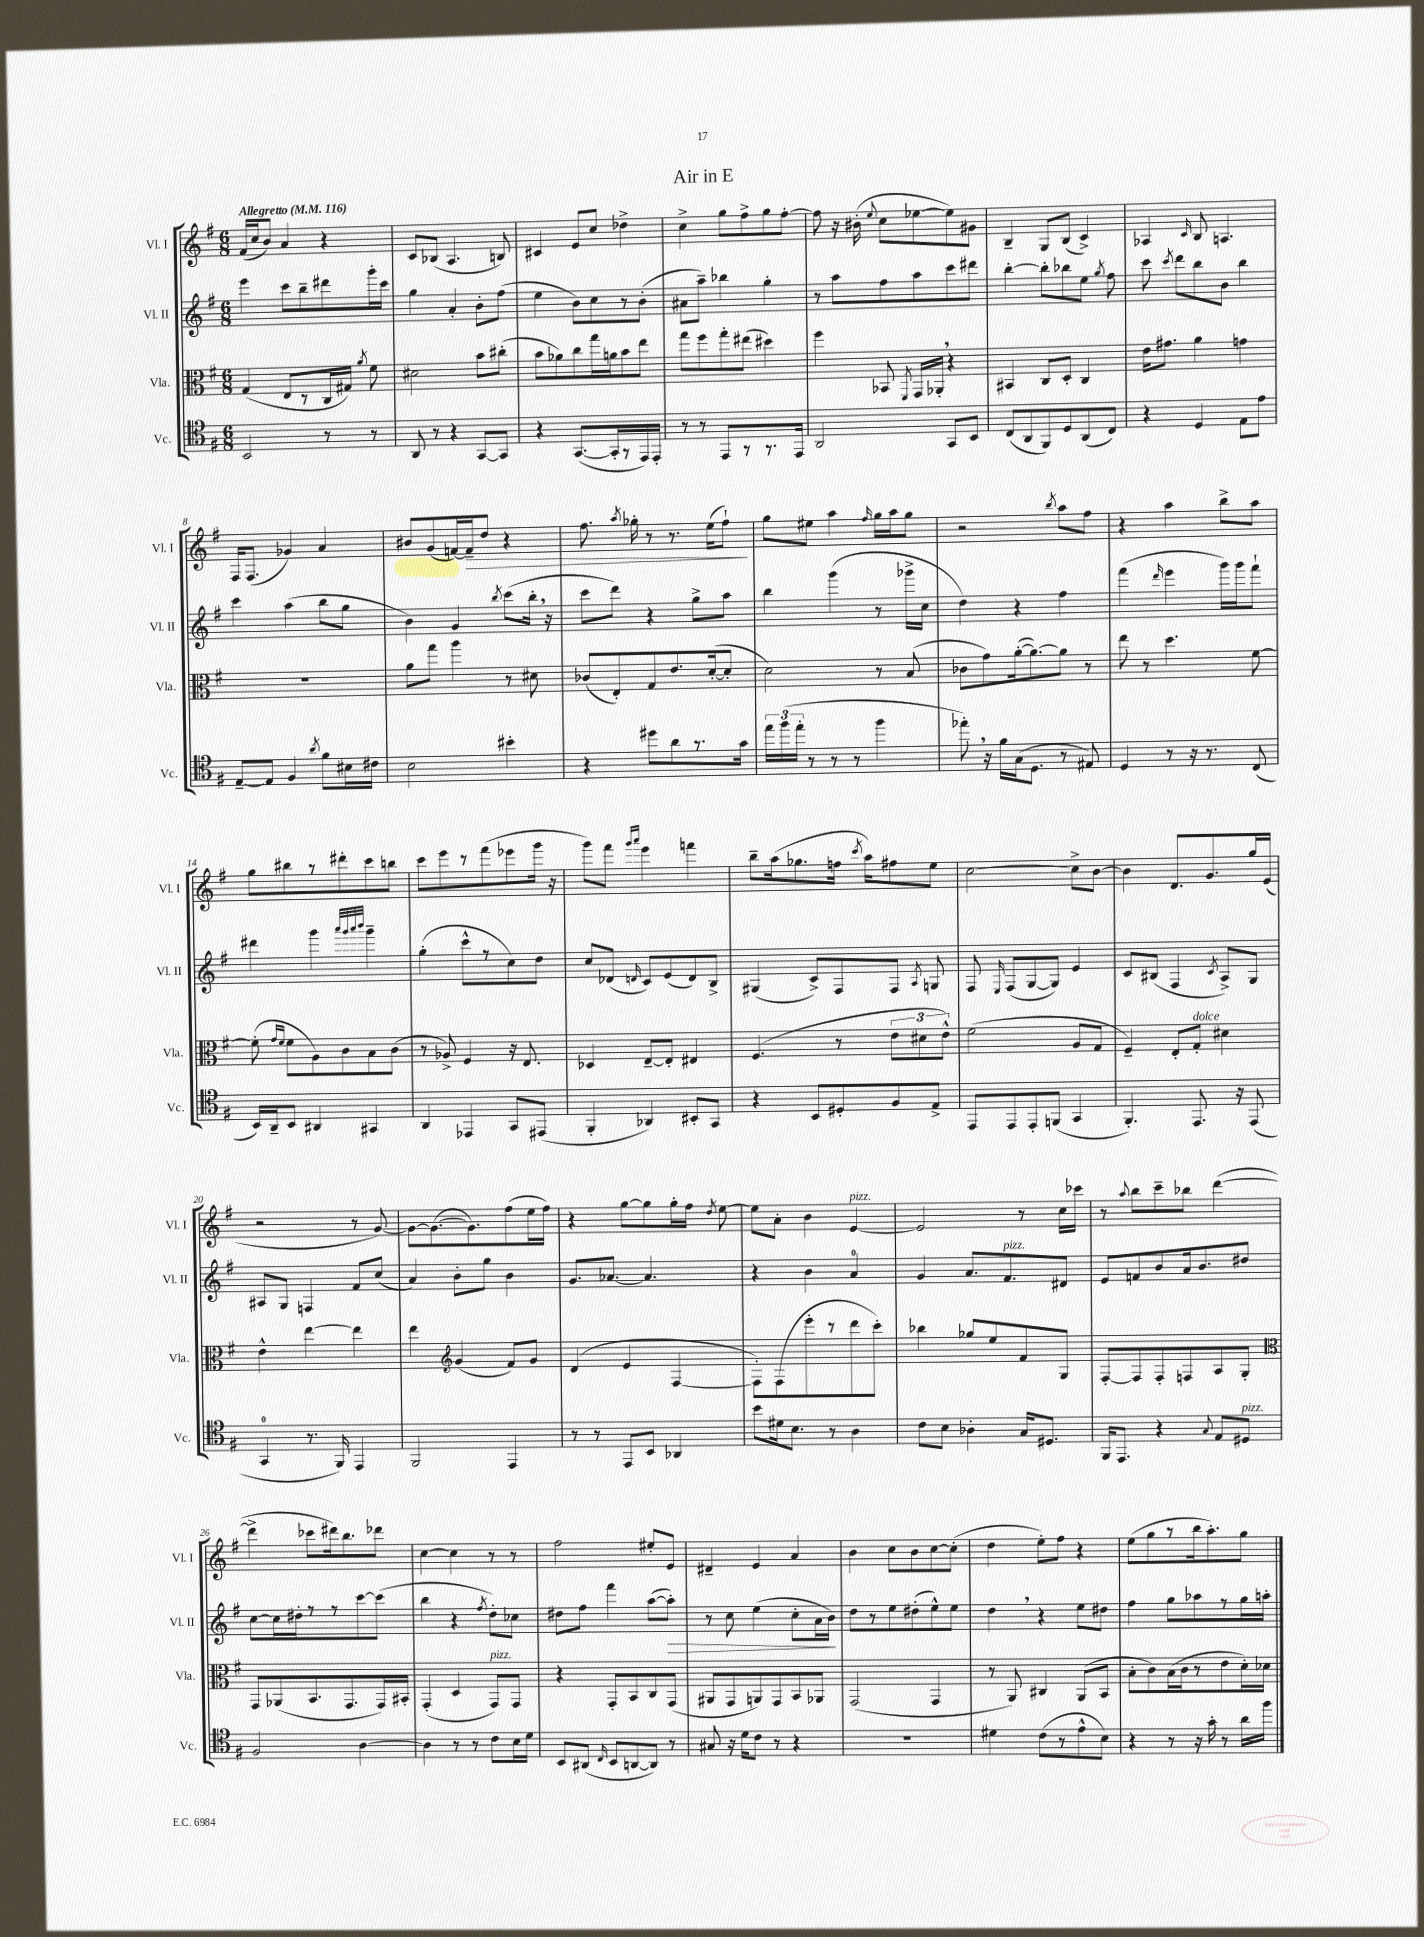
\header { title = "Air in E" }
<<
\new StaffGroup <<
\new Staff = "s0" \with { instrumentName = "Vl. I" shortInstrumentName = "Vl. I" } {
    \clef treble \key g \major \numericTimeSignature \time 6/8 \tempo "Allegretto" 4 = 116
    \autoBeamOff fis'16[( c''16 b'8]) a'4 r4 |
    c'8[ bes8]( a4. b8) |
    cis'4 e'8[ c''8] des''4-> |
    c''4-> g''8[ fis''8-> g''8 fis''8]~-. |
    fis''8 r16 bis'16-.( \appoggiatura { e''8 } c''8[ ees''8~ ees''8) gis'8] |
    b4-- g8[ b8]( c'4->) |
    aes4 \grace { c'16 } b8 a4. |
    fis16[ fis8.]( ges'4) a'4 |
    bis'8[ g'8( f'16~) f'16--\> d''8] r4 |
    fis''8. \acciaccatura { a''8 } ges''16-. r8 r8. e''16[( fis''8]-!\!) |
    g''8[ eis''8] a''4 \grace { fis''16 } g''16[ a''16 g''8] |
    r2 \acciaccatura { b''8 } a''8[ fis''8] |
    r4 a''4 b''8[-> a''8] |
    g''8[ bis''8 r8 dis'''8-. c'''8 b''8] |
    c'''8[ e'''8 r8 fis'''8( ees'''8 g'''16] r16 |
    g'''8[) fis'''8] \grace { g'''16[ a'''16] } e'''4 f'''4 |
    b''8[-- a''16( ges''8. f''16] \acciaccatura { c'''8 } a''16[) fis''8 e''8] |
    c''2~ c''8[-> b'8]~ |
    b'4 d'8.[ g'8. g''16 e'16]( |
    r2 r8 g'8~) |
    g'8[~ g'8.~( g'8.) fis''8( e''16 fis''16]) |
    r4 g''8[~ g''8 g''16-. fis''16] \acciaccatura { d''8 } e''8~ |
    e''8[ a'8]-. b'4 e'4~^\markup { \italic "pizz." } |
    e'2 r8 c''16[ ces'''16] |
    r8 \appoggiatura { a''8 } b''8[ c'''8-- bes''8] d'''4~( |
    d'''4-> ces'''8[ dis'''16) b''8. des'''8] |
    c''4~ c''4 r8 r8 |
    fis''2 eis''8[-. e'8] |
    dis'4-- e'4 a'4 |
    b'4 c''8[ b'8 c''8~ c''8]-.( |
    d''4 e''8[-.) fis''8] r4 |
    e''8[( g''8 r8 b''16 a''8.-.) g''8] \bar "|." |
}
\new Staff = "s1" \with { instrumentName = "Vl. II" shortInstrumentName = "Vl. II" } {
    \clef treble \key g \major \numericTimeSignature \time 6/8
    \autoBeamOff e'''4 c'''8[ b''8-- dis'''8 g'''16-. c'''16] |
    g''4 a'4-. b'8[-. fis''8]( |
    e''4 b'8[) c''8 r8 b'8]-.( |
    ais'8[ a''8]--) bes''4 g''4-. |
    r8 a''8[ fis''8 a''8 c'''8 dis'''8] |
    b''4~-. b''8[-. bes''8 e''8] \acciaccatura { g''8 } fis''8 |
    c'''8 \acciaccatura { c'''8 } d'''8[ b''8 b'8] b''4 |
    c'''4 a''4( b''8[ g''8] |
    b'4) g'4 \acciaccatura { b''8 } c'''8[( b''16]-. \breathe r16 |
    c'''8[ d'''8]) r4 g''8[-> a''8] |
    b''4 g'''4( r8 ges'''16[-> c''16] |
    d''4) r4 fis''4 |
    fis'''4( \grace { d'''16 } e'''4 g'''16[) g'''16 fis'''8]-! |
    dis'''4 g'''4 \grace { a'''32[ g'''32 a'''32 b'''32] } g'''4-- |
    g''4-.( c'''8[-^ r8 c''8) d''8] |
    c''8[ des'8]( \grace { d'16 } c'8[) e'8( d'8) b8]-> |
    gis4( c'8[->) fis8 fis8] \acciaccatura { a8 } g8 |
    fis8 \grace { e16 } fis8[( g8~ g8]) e'4 |
    c'8[ bis8]( fis4 \acciaccatura { c'8 } a8[->) g8] |
    ais8[ g8] f4 fis'8[ c''8]( |
    a'4) b'8[-. g''8] b'4 |
    g'8.[ aes'8.]~ aes'4. |
    r4 b'4 a'4-0 |
    g'4 a'8.[ fis'8.^\markup { \italic "pizz." } dis'8] |
    e'8[ f'8 b'8 a'16 b'8. dis''8] |
    c''8[~ c''16 dis''16-. r8 r8 c'''8~ c'''8]( |
    b''4 r4 \acciaccatura { fis''8 } d''8[-.) ces''8] |
    dis''8[ fis''8] fis'''4 a''8[~( a''8]-.\>) |
    r8 c''8 e''4( c''8[-. a'16 b'16]\!) |
    d''8[ r8 e''8 dis''8-.( e''8-^) e''8] |
    d''4 \breathe r4 e''8[ dis''8] |
    fis''4 g''8[ aes''8 r8 g''16 a''16]-. \bar "|." |
}
\new Staff = "s2" \with { instrumentName = "Vla." shortInstrumentName = "Vla." } {
    \clef alto \key g \major \numericTimeSignature \time 6/8
    \autoBeamOff g4( e8[ r8 c16 gis16]) \acciaccatura { a'8 } fis'8 |
    dis'2 b'8[ cis''8]-.( |
    b'8[ aes'8) c''8 g''16 a'16 b'8 e''8] |
    g''8[ fis''8 g''8-. eis''8]( dis''4) |
    fis''4 bes,8 \acciaccatura { fis,8 } g,16[ aes,16]-. \breathe r4 |
    bis,4 c8[ d8]-. c4 |
    e'16[ gis'8.] a'4 g'4 |
    R2. |
    a'8[ g''8] a''4 r8 dis'8 |
    ces'8[( e8-.) g8 e'8. d'16~-.( d'8]-. |
    d'2) r8 b8( |
    ces'8[ g'8) a'16~-.( a'8.~) a'8] r8 |
    e''8 r8 d''4. fis'8~ |
    fis'8-.( \grace { g'16[ fis'16] } fis'8[ a8) c'8 b8 c'8]( |
    r8 aes8->) fis4 r16 e8. |
    des4 e8[~-- e8]-. eis4 |
    fis4.( r8 \tuplet 3/2 { e'8[ dis'8 e'8]-^) } |
    fis'2( a8[ g8] |
    fis4--) e8[-. g8]-.^\markup { \italic "dolce" } dis'4 |
    e'4-^ e''4~ e''4 |
    e''4 \clef treble g'4( fis'8[) g'8] |
    d'4( e'4 fis4~ |
    fis8[-.) fis8( e'''8-. r8 d'''8 c'''8]-.) |
    bes''4 ges''8[ e''8 fis'8 g8] |
    fis8[~-. fis8 fis8-. f8 a8 g8]-. |
    \clef alto g,8[ aes,8( b,8. g,8. g,16) bis,16]-. |
    g,4-.( d4 g,8[^\markup { \italic "pizz." }) g,8] |
    r4 g,8[-. b,8 c8 g,8]( |
    ais,8[ g,8 a,8) g,8 b,8 aes,8] |
    g,2( g,4 |
    r8 a,8) cis4 a,8[( b,8] |
    b8[-. c'8) b16( c'16 r8 e'8 d'16-.) des'16] \bar "|." |
}
\new Staff = "s3" \with { instrumentName = "Vc." shortInstrumentName = "Vc." } {
    \clef tenor \key g \major \numericTimeSignature \time 6/8
    \autoBeamOff b,2 r8 r8 |
    a,8 r8 r4 g,8[~ g,8] |
    r4 g,8.[~( g,16-. r8 e,16) e,16]-. |
    r8 r8 e,8[ r8 r8. e,16] |
    a,2 g,8[ b,8] |
    c8[( a,8 fis,8) d8 a,8( c8]) |
    r4 d4 e8[ e'8] |
    e8[~-- e8] fis4 \acciaccatura { a'8 } fis'8[ bis16 cis'16] |
    b2 bis'4-. |
    r4 dis''8[ a'8 r8. g'16] |
    \tuplet 3/2 { e''16[ fis''16( e''16]-. } r8 r8 r8 fis''4 |
    ees''8-.) \breathe r16 fis'16[ g16( d8.] r8 eis8) |
    d4 r8 r16 r8. c8( |
    b,16[) a,16-- b,8] ais,4 gis,4 |
    a,4 ees,4 g,8[ eis,8]( |
    fis,4-. aes,4) bis,8[-. g,8] |
    r4 b,8[ dis8-. fis8 e8]-> |
    e,8[ e,8 e,8-. f,8]( g,4 |
    fis,4.-.) e,8. r16 e,8( |
    g,4-0 r8. fis,16) e,4 |
    fis,2 e,4 |
    r8 r8 e,8[ b,8] aes,4 |
    b'8[ dis'16 b8.] r8 a4 |
    c'8[ b8] aes4-. g16[ dis8.] |
    fis,16[ e,8.] r4 \appoggiatura { g8 } e8[ dis8]^\markup { \italic "pizz." } |
    fis2 a4~ |
    a4 r8 r8 c'8[ b16 d'16] |
    b,8[ ais,8]( \grace { c16 } b,8[ a,8~ a,8]) r8 |
    gis8 r16 d'16[ c'8] r8 r4 |
    R2. |
    dis'4 c'8[( r8 e'8-^ b8]) |
    r4 r8 r16 g'16-. r8 a'16[ fis''16] \bar "|." |
}
>>
>>
